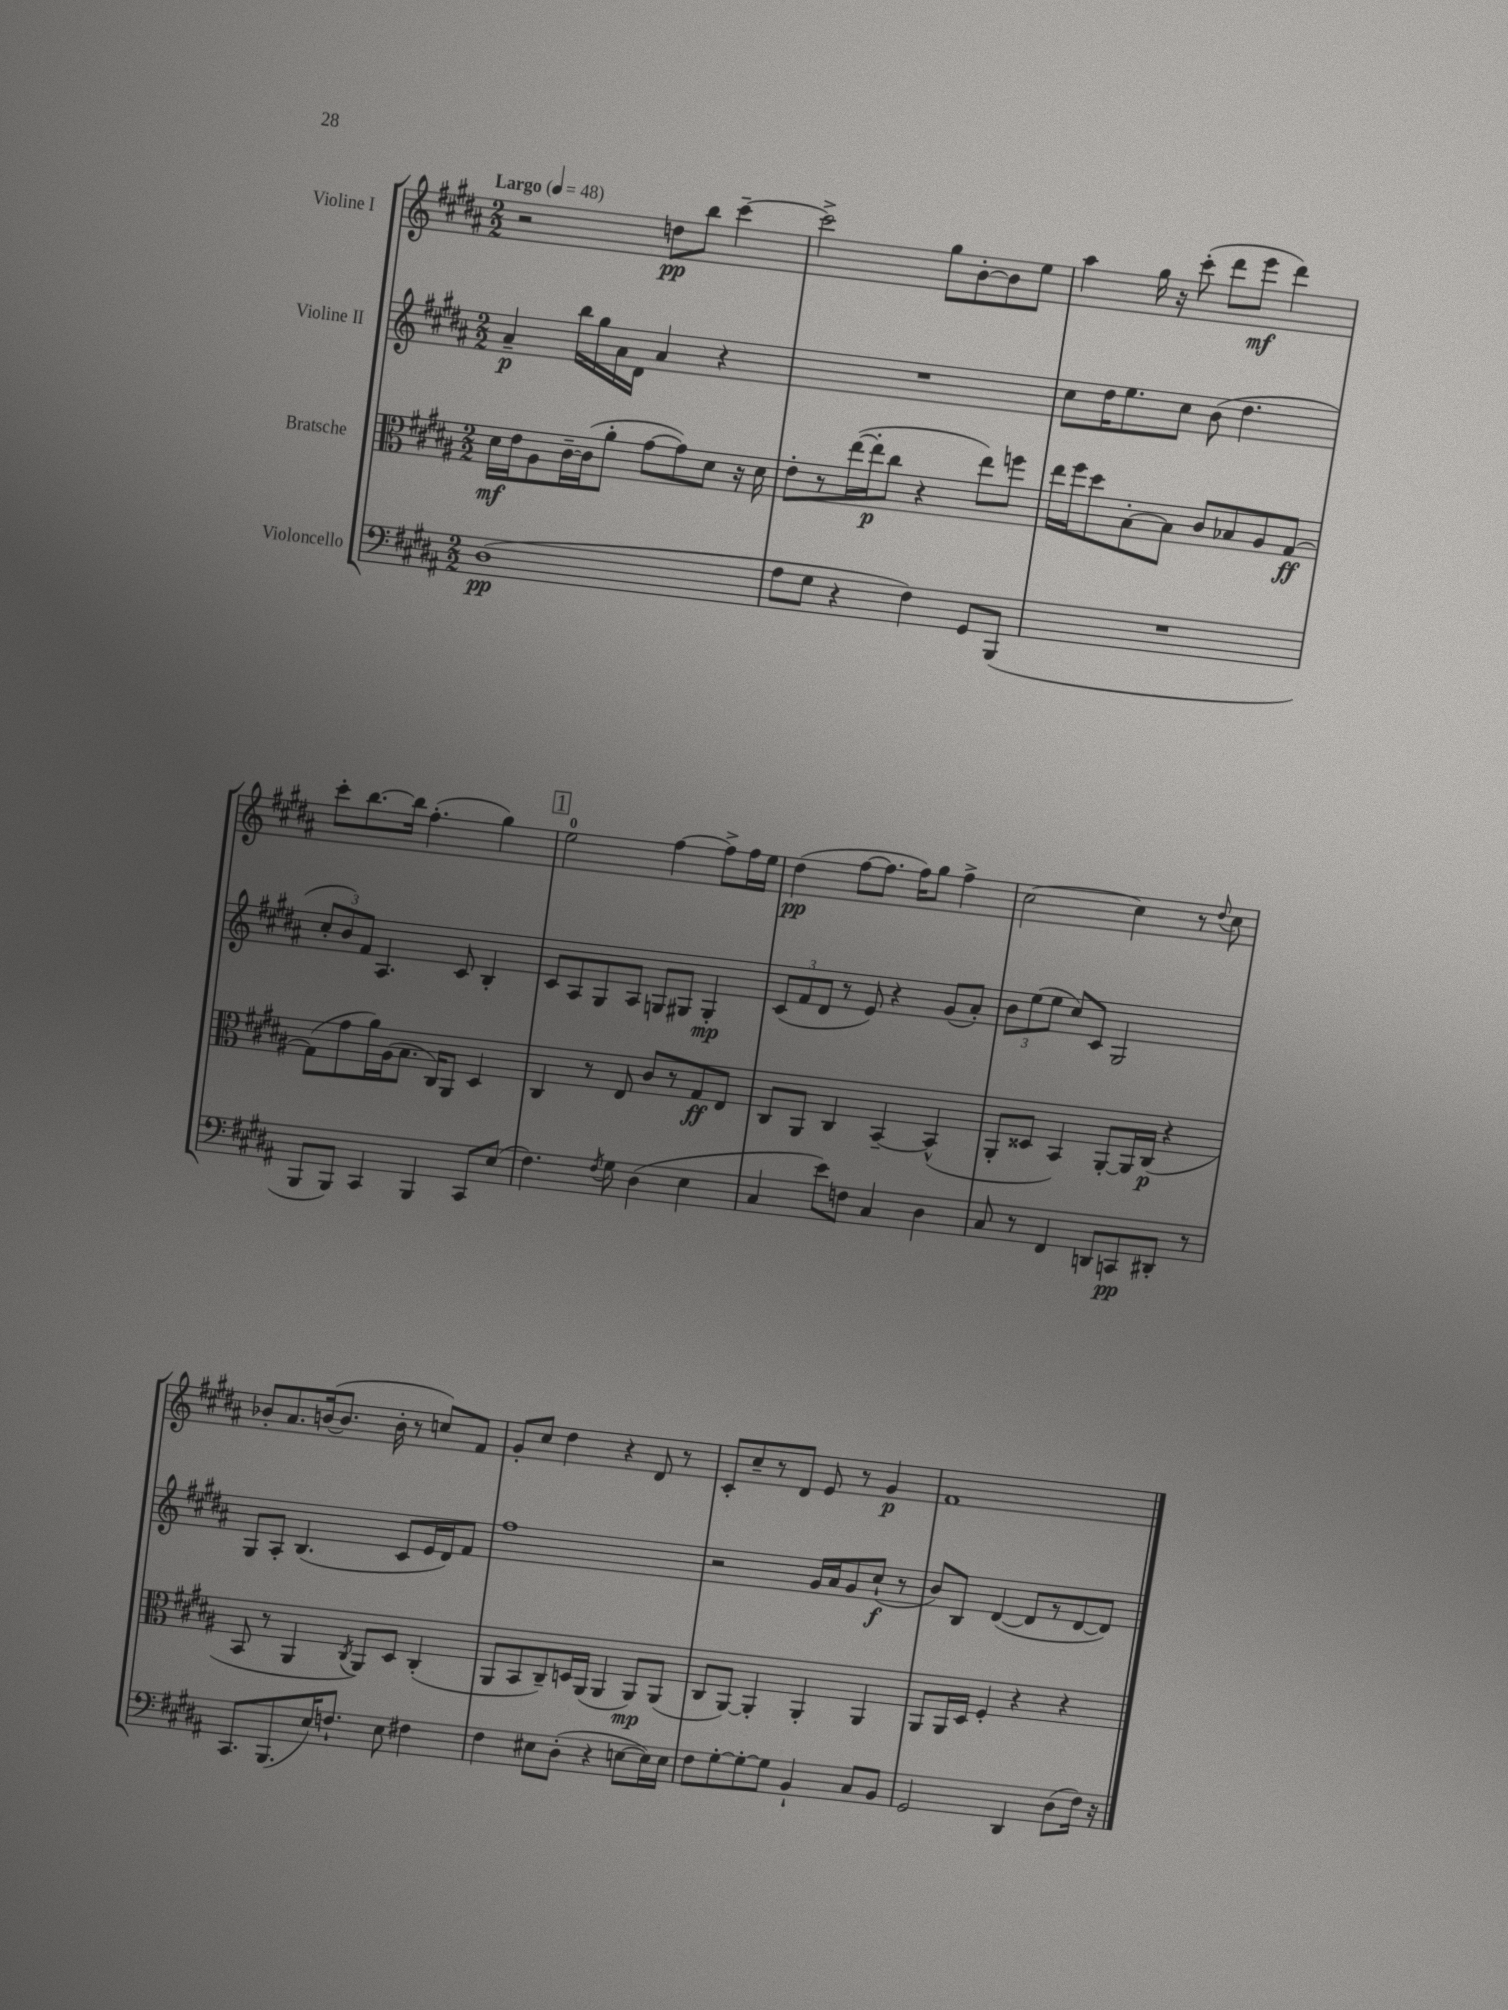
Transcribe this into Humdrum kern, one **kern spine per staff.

**kern	**kern	**kern	**kern
*staff4	*staff3	*staff2	*staff1
*clefF4	*clefC3	*clefG2	*clefG2
*k[f#c#g#d#a#]	*k[f#c#g#d#a#]	*k[f#c#g#d#a#]	*k[f#c#g#d#a#]
*M2/2	*M2/2	*M2/2	*M2/2
*MM48	*MM48	*MM48	*MM48
(1D#	16d#	4a#~	2r
.	16e	.	.
.	8A#	.	.
.	[16c#~	16bb	.
.	(16c#]	16gg#	.
.	8a#'	16a#	.
.	.	16d#	.
.	[8g#	4a#	8dd
.	8g#])	.	8bb
.	8d#	4r	[4ccc#~
.	16r	.	.
.	16d#	.	.
=	=	=	=
8A#	8e'	1r	2ccc#^]
8G#	8r	.	.
4r	([16ee	.	.
.	16ee']	.	.
.	8cc#	.	.
4F#)	4r	.	8gg#
.	.	.	[8b'
8GG#	8ee)	.	8b]
(8BBB	8ff	.	8ee
=	=	=	=
1r	16ee	8cc#	4aa#
.	16ff#	.	.
.	8dd#	16dd#	.
.	.	8.ee	.
.	[8B'	.	16gg#
.	.	.	16r
.	8B]	8cc#	(8ccc#'
.	8c#	(8b	8ddd#
.	8B-	4.dd#	8eee
.	8A#	.	4ddd#)
.	[8G#	.	.
=	=	=	=
8BBB	(8G#]	12cc#'	8ccc#'
.	.	12b)	.
8BBB)	8g#	.	[8.bb
.	.	12f#	.
4CC#	16a#)	4.A#	.
.	(16A#	.	16bb]
.	8.B	.	(4.ff#'
4BBB	.	.	.
.	16C#)	.	.
.	8AA#	8c#	.
8CC#	4D#	4B'	4gg#)
(8E	.	.	.
=	=	=	=
4.F#)	4C#	8c#	2ee
.	.	8A#	.
.	8r	8G#	.
8qF#	.	.	.
8G#	8E	8A#	.
(4D#	8c#	8G	[4ff#
.	8r	8G#	.
4E	8G#	4G#'	8ff#^]
.	8E	.	16ff#
.	.	.	16ee
=	=	=	=
4C#	8C#	(12c#	(4dd#
.	.	12f#	.
.	8AA#	.	.
.	.	12d#	.
8e)	4C#	8r	[8ff#
8F	.	8e)	8.ff#]
4C#	[4BB~	4r	.
.	.	.	16ff#)
.	.	.	8gg#
4D#	(4BB^^]	(8g#	4ff#^
.	.	8a#')	.
=	=	=	=
8C#	8AA#'	12b	[2cc#
.	.	(12ee	.
8r	8D##	.	.
.	.	12ee	.
4FF#	4BB)	8cc#)	.
.	.	8c#	.
8DD	[8AA#'	2G#	4cc#]
8CC	16AA#]	.	.
.	(16C#	.	.
8DD#'	4r	.	8r
.	.	.	8qqdd#
8r	.	.	8cc#
=	=	=	=
8.CC#	8BB	8G#	8b-'
.	8r	8A#'	8.a#
(8.BBB	.	.	.
.	4AA#	(4.B	.
.	.	.	([16b
16E)	.	.	8.b]
8.F`	.	.	.
.	8qC#	.	.
.	8AA#)	.	.
.	.	.	16b'
8E	8D#	8c#	8r
4F#	(4C#'	16e	8cc)
.	.	16d#)	.
.	.	8f#	8f#
=	=	=	=
4F#	8AA#	1ff#	8g#'
.	8BB	.	8cc#
8E#	8C#~)	.	4dd#
(8D#'	16D	.	.
.	(16AA#	.	.
4r	4AA#	.	4r
[8E	8AA#)	.	8d#
16E])	(8AA#	.	8r
16E	.	.	.
=	=	=	=
8F#	8C#	2r	8c#'
[8G#'	[8AA#)	.	8cc#~
8G#'_	4AA#']	.	8r
8G#]	.	.	8d#
4BB`	4AA#'	16g#	8e
.	.	16a#	.
.	.	8g#	8r
8C#	4AA#	(8cc#`	4g#
8BB	.	8r	.
=	=	=	=
2GG#	8AA#	8b)	1f#
.	16AA#	8B	.
.	16D#	.	.
.	4F#'	([4d#	.
4DD#	4r	8d#]	.
.	.	8r	.
(8D#	4r	[8d#	.
16F#)	.	8d#])	.
16r	.	.	.
==	==	==	==
*-	*-	*-	*-
